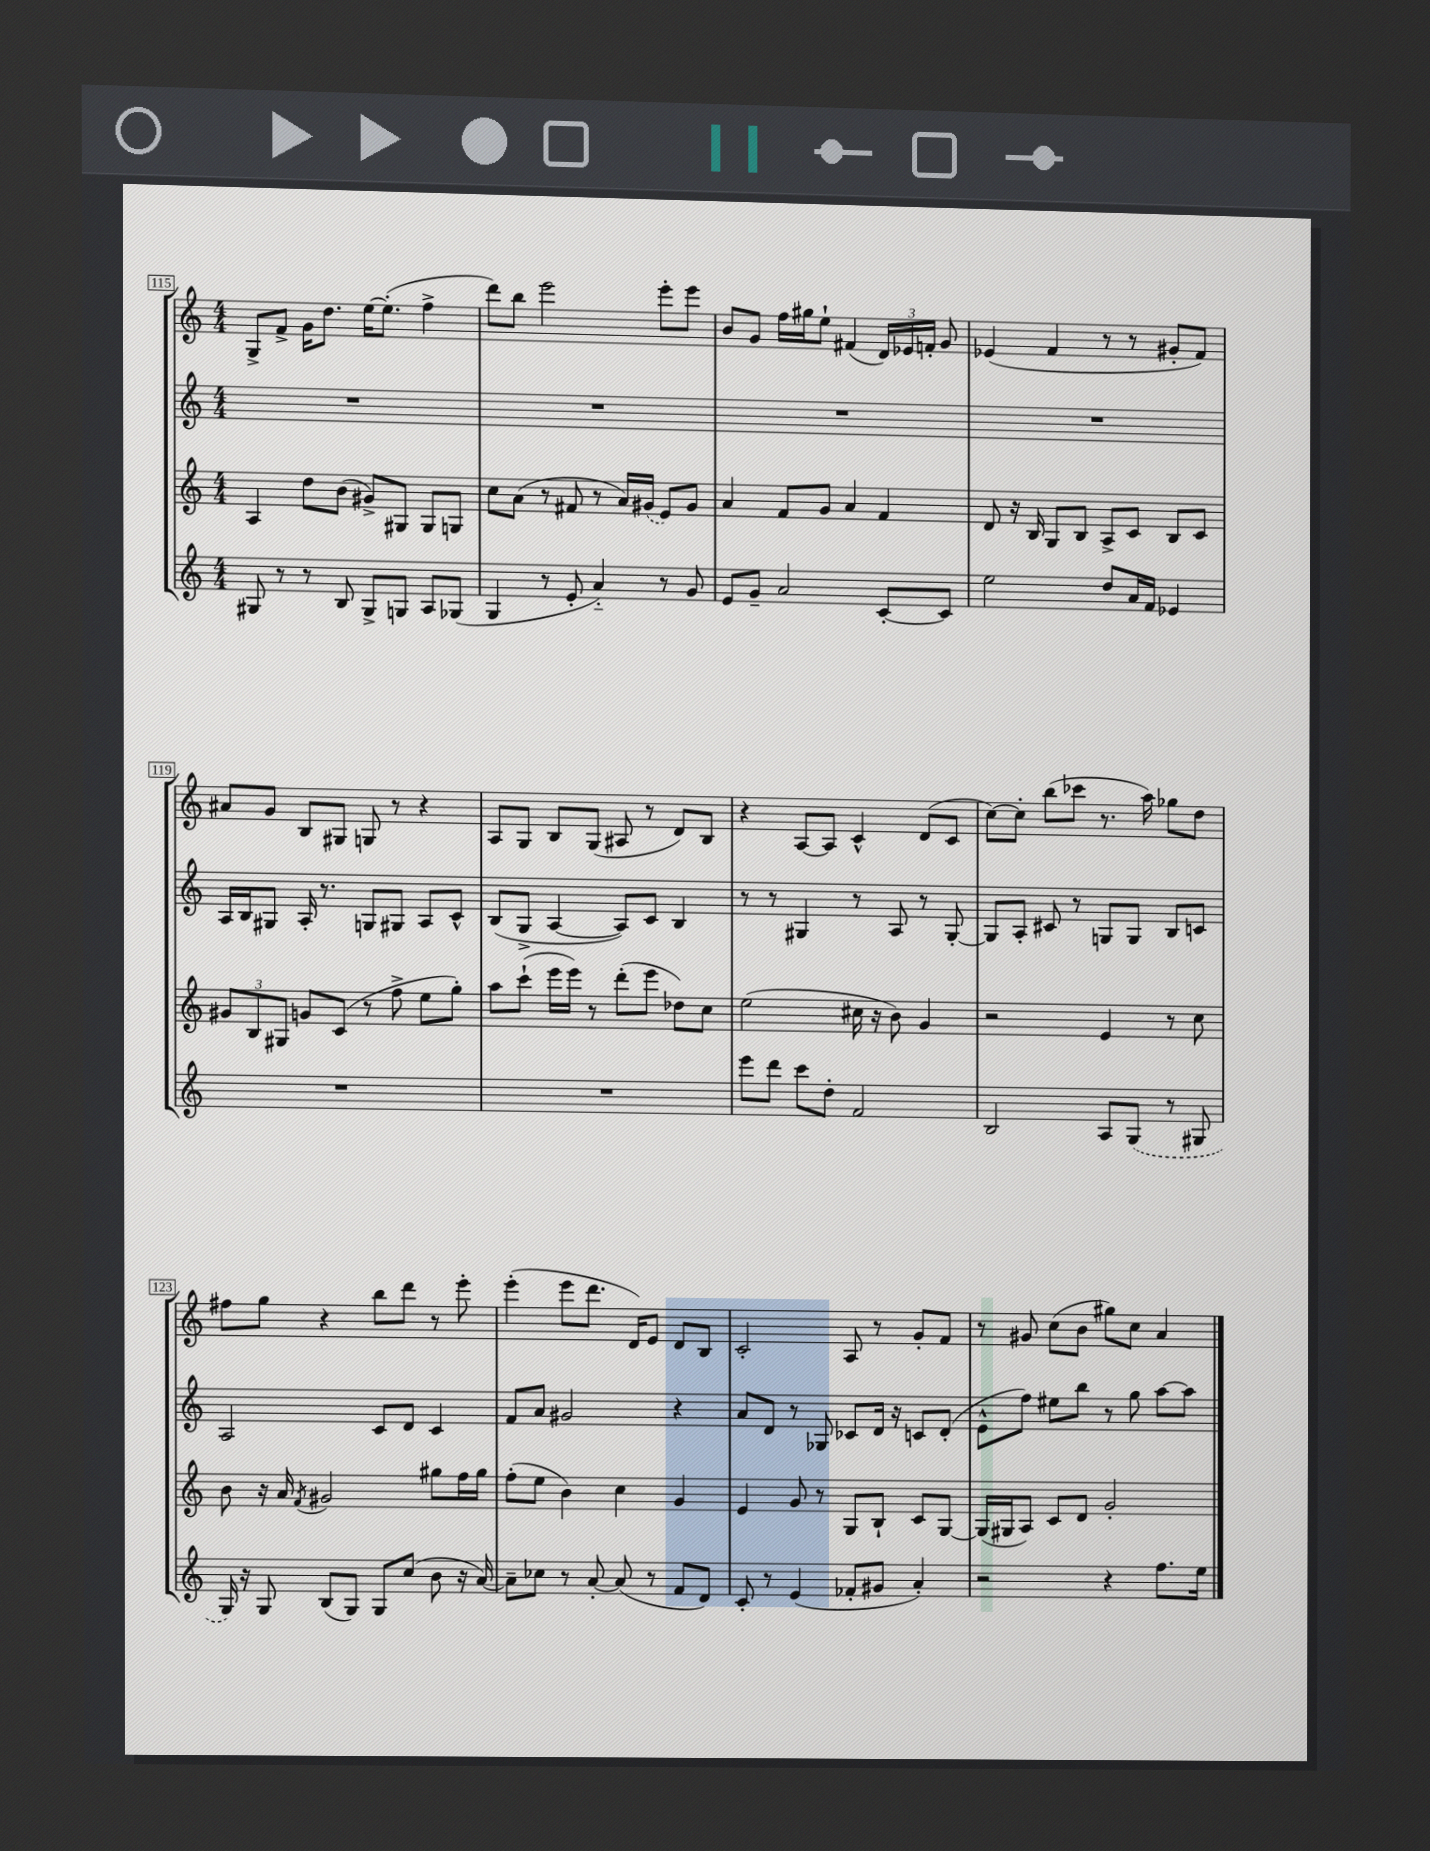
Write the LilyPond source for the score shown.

<<
\new StaffGroup <<
\new Staff = "s0" {
    \clef treble \key c \major \numericTimeSignature \time 4/4
    \autoBeamOff g8[-> f'8]-> g'16[ d''8.] e''16[~ e''8.]-.( f''4-> |
    d'''8[) b''8] e'''2 e'''8[-. e'''8] |
    b'8[ g'8] f''16[ gis''16 e''8]-! fis'4( \tuplet 3/2 { d'16[) ees'16 f'16]-. } g'8 |
    ees'4( f'4 r8 r8 gis'8[-. f'8]) |
    ais'8[ g'8] b8[ gis8] g8 r8 r4 |
    a8[ g8] b8[ g8]( ais8 r8 d'8[) b8] |
    r4 a8[~ a8] c'4-^ d'8[( c'8] |
    c''8[~) c''8]-. b''8[( ces'''8] r8. a''16) ges''8[ d''8] |
    fis''8[ g''8] r4 b''8[ d'''8] r8 e'''8-. |
    e'''4-.( e'''8[ d'''8.] d'16[) e'8] d'8[ b8] |
    c'2-. a8 r8 g'8[-. f'8] |
    r8 gis'8 c''8[( b'8] gis''8[) c''8] a'4 \bar "|." |
}
\new Staff = "s1" {
    \clef treble \key c \major \numericTimeSignature \time 4/4
    \autoBeamOff R1 |
    R1 |
    R1 |
    R1 |
    a16[ b16 gis8] a16-. r8. g8[ gis8] a8[ c'8]-^ |
    b8[( g8]-> a4~ a8[) c'8] b4 |
    r8 r8 gis4 r8 a8 r8 gis8~-. |
    gis8[ a8]-. cis'8 r8 g8[ g8] b8[ c'8] |
    a2 c'8[ d'8] c'4 |
    f'8[ a'8] gis'2 r4 |
    a'8[ d'8] r8 ges8 ces'8[ d'16] r16 c'8[ d'8]-.( |
    e'8[-^ f''8]) eis''8[ b''8] r8 g''8 a''8[~ a''8] \bar "|." |
}
\new Staff = "s2" {
    \clef treble \key c \major \numericTimeSignature \time 4/4
    \autoBeamOff a4 d''8[ b'8]( gis'8[->) gis8] gis8[ g8] |
    c''8[ a'8]( r8 fis'8 r8 a'16[) \once \slurDashed gis'16]( e'8[) gis'8] |
    a'4 f'8[ g'8] a'4 f'4 |
    d'8 r16 b16 g8[ b8] a8[-> c'8] b8[ c'8] |
    \tuplet 3/2 { gis'8[ b8 gis8] } g'8[ c'8]( r8 f''8-> e''8[ g''8]-.) |
    a''8[ c'''8]-!( e'''16[ e'''16]) r8 d'''8[-.( e'''8] des''8[) c''8] |
    e''2( cis''16 r16 b'8) g'4 |
    r2 e'4 r8 c''8 |
    b'8 r16 a'16 \acciaccatura { f'8 } gis'2 gis''8[ f''16 gis''16] |
    f''8[-.( e''8] b'4) c''4 g'4 |
    e'4 g'8 r8 g8[ b8]-! c'8[ g8]~ |
    g16[( gis16 a8]) c'8[ d'8] g'2-. \bar "|." |
}
\new Staff = "s3" {
    \clef treble \key c \major \numericTimeSignature \time 4/4
    \autoBeamOff gis8 r8 r8 b8 gis8[-> g8] a8[ ges8]( |
    g4 r8 e'8-. a'4-_) r8 g'8 |
    e'8[ g'8]-- a'2 c'8[~-. c'8] |
    e''2 d''8[ a'16 f'16] ees'4 |
    R1 |
    R1 |
    e'''8[ d'''8] c'''8[ d''8]-. f'2 |
    b2 a8[ \once \slurDashed g8]( r8 gis8 |
    g16) r16 g8 b8[( g8]) g8[ c''8]( b'8 r16 a'16~) |
    a'8[-- ces''8] r8 a'8~-. a'8( r8 f'8[ d'8]) |
    c'8-. r8 e'4( fes'8[-. gis'8] a'4-.) |
    r2 r4 f''8.[ e''16] \bar "|." |
}
>>
>>
\layout { \context { \Score currentBarNumber = #115 \override BarNumber.stencil = #(make-stencil-boxer 0.1 0.3 ly:text-interface::print) } }
